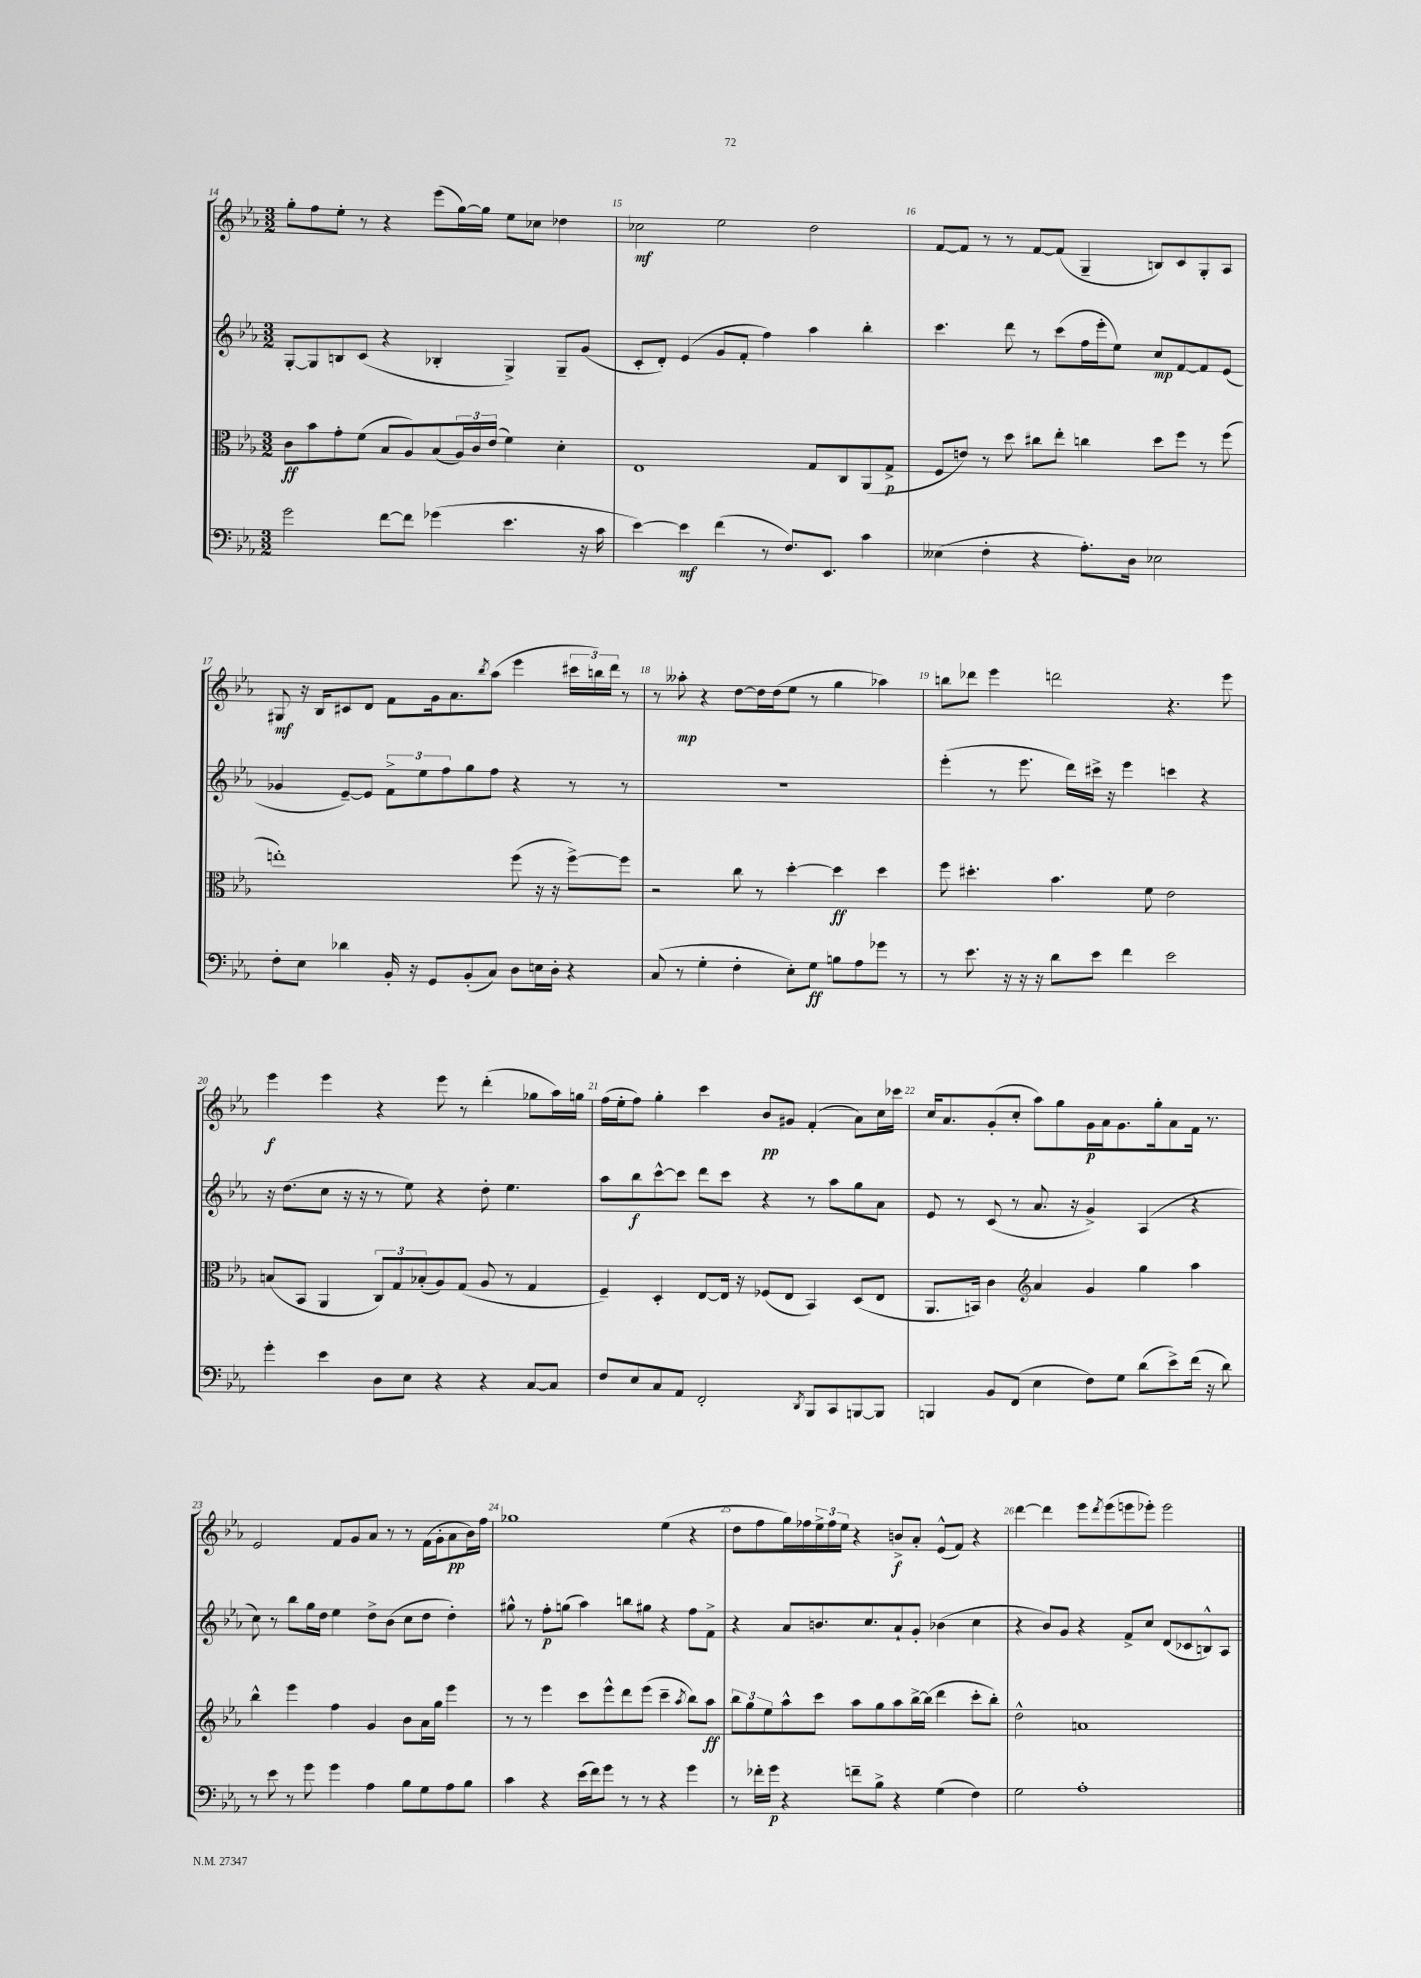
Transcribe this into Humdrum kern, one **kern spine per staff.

**kern	**kern	**kern	**kern
*staff4	*staff3	*staff2	*staff1
*clefF4	*clefC3	*clefG2	*clefG2
*k[b-e-a-]	*k[b-e-a-]	*k[b-e-a-]	*k[b-e-a-]
*M3/2	*M3/2	*M3/2	*M3/2
2g\	8c\L	[8G'/L	8gg'\L
.	8b-\	8G/]	8ff\
.	8g'\	8B/	8ee-'\J
.	(8f\J	(8c/J	8r
[8f\L	8B-/L	4r	4r
8f\]J	8A-/)	.	.
(4g-\	(8B-/	4B-'/	(8eee-\L
.	24A-/L)	.	[16gg\L)
.	24c/	.	.
.	.	.	16gg\]JJ
.	(24e-/JJ	.	.
4.e-\	4f\)	4G^/)	8ee-\L
.	.	.	8cc-\J
.	4d'\	8G~/L	4dd-\
16r	.	(8g/J	.
16c\	.	.	.
=	=	=	=
[4e-\)	1E-	8c'/L	2cc-\
.	.	8d'/J)	.
4e-\]	.	(4e-/	.
(4f\	.	8g/L	2ee-\
.	.	8f'/J	.
8r	.	4ff\)	.
8.F/L)	.	.	.
.	8G/L	4aa-\	2dd\
8.EE-/J	.	.	.
.	8C/	.	.
4c\	(8AA-/	4bb-'\	.
.	8G^/J	.	.
=	=	=	=
(4E--\	8F/L	4.ccc\	[8f/L
.	8e/J)	.	8f/]J
4F'\	8r	.	8r
.	8dd\	8ddd\	8r
4r	8cc#\L	8r	[8f/L
.	8ee-'\J	(8ccc\L	(8f/]J
8.A-'\L)	4cc\	16ff\L	4G~/
.	.	16eee-'\J	.
.	.	8ee-\J)	.
16D\Jk	.	.	.
2E-\	8dd\L	8cc/L	8B/L)
.	8ff\J	[8f/	8c/
.	8r	8f/]	8G'/
.	(8ff\	(8e-/J	8A-/J
=	=	=	=
8F'\L	1ee')	4g-/	8G#/
8E-\J	.	.	16r
.	.	.	16B-/LK
4d-\	.	[8e-~/L)	8c#/
.	.	8e-/]J	8d/J
16BB-'/	.	12f^\L	8f\L
16r	.	.	.
.	.	12ee-\	.
8GG/L	.	.	16g\k
.	.	12ff\	.
.	.	.	8.a-\
(8BB-'/	.	8gg\	.
.	.	.	8qbb-/
8C/J)	.	8ff\J	(8aa-\J
8D\L	(8ff\	4r	4eee-\
16E\L	16r	.	.
16D'\JJ	16r	.	.
4r	[8ff^\L)	8r	24ccc#\LL
.	.	.	24bb\)
.	.	.	24ddd\JJ
.	8ff\]J	8r	8r
=	=	=	=
(8C/	2r	1.r	8r
8r	.	.	8aa--'\
4G'\	.	.	4r
4F'\	8cc\	.	[8dd\L
.	8r	.	16dd\]L
.	.	.	(16dd\J
8E-'\L)	[4dd'\	.	8ee-\J
8G\J	.	.	8r
8B\L	4dd\]	.	4gg\
8A-\	.	.	.
8g-\J	4dd\	.	4aa-\)
8r	.	.	.
=	=	=	=
8r	8ff\	(4eee-'\	8bb\L
8.e-\	4.dd#'\	.	8ddd-\J
.	.	8r	4eee-\
16r	.	.	.
16r	.	8.eee-\	.
16r	.	.	.
8d\L	4.b-\	.	2ddd\
.	.	16ddd\LL)	.
8e-\J	.	16ccc#^\JJ	.
.	.	16r	.
4f\	.	4eee-\	.
.	8f\	.	.
2e-\	2e-\	4ccc\	4.r
.	.	4r	.
.	.	.	8eee-\
=	=	=	=
4g'\	(8B/L	16r	4eee-\
.	.	(8.dd\L	.
.	8BB-/J	.	.
4e-\	4AA-/	8cc\J	4eee-\
.	.	16r	.
.	.	16r	.
8D\L	12C/L)	8r	4r
.	12G/	.	.
8E-\J	.	8ee-\)	.
.	(12B-'/	.	.
4r	8A-/)	4r	8eee-\
.	(8G/J	.	8r
4r	8A-/	8dd'\	(4ddd'\
.	8r	4.ee-\	.
[8C/L	4G/	.	8gg-\L
8C/]J	.	.	16aa-\L)
.	.	.	16gg\JJ
=	=	=	=
8F/L	4F~/)	8aa-\L	(16ff\LL
.	.	.	16ee-'\J
8E-/	.	8bb-\	8ff\J)
8C/	4D'/	[8ccc^^\	4gg'\
8AA-/J	.	8ccc\]J	.
2FF'/	[8E-/L	8ddd\L	4ccc\
.	16E-/]Jk	8ccc\J	.
.	16r	.	.
.	(8F-/L	4r	8b-/L
.	8E-/J	.	8g#/J
8qDD/	.	.	.
8BBB-/L	4BB-/)	8r	(4f'/
8CC/	.	8aa-\L	.
[8BBB/	(8D/L	8gg\	8a-\L)
8BBB/]J	8E-/J	8a-\J	16cc\L
.	.	.	16ccc-\JJ
=	=	=	=
4BBB/	8.AA-/L	8e-/	16cc/LK
.	.	.	8.a-/
.	.	8r	.
.	16BB/Jk)	.	.
8BB-/L	4c\	(8c/	(8g'/
(8FF/J	.	8r	8cc'/J
*	*clefG2	*	*
4E-\	4a-/	8.a-/	8aa-\L)
.	.	.	8gg\
.	.	16r	.
8F\L)	4g/	4g^/)	16g\L
.	.	.	16a-\J
8G\J	.	.	8.g\
(8d\L	4gg\	(4A-/	.
.	.	.	16gg'\k
8e-^\)	.	.	8a-\
(16f\Jk	4aa-\	4r	16f\Jk
16r	.	.	8.r
8d\)	.	.	.
=	=	=	=
8r	4bb-^^\	8cc\)	2e-/
8e-\	.	8r	.
8r	4eee-\	8bb-\L	.
8g\	.	16gg\L	.
.	.	16dd\JJ	.
4g\	4ff\	4ee-\	8f/L
.	.	.	8g/
4A-\	4g/	8dd^\L	8a-/J
.	.	(8b-\J	8r
8B-\L	8b-\L	8cc\L	8r
8G\	16a-\L	8dd\J	(16f\LL
.	16gg\JJ	.	16g'\J
8A-\	4eee-\	4dd'\)	8a-\
8B-\J	.	.	16b-\L)
.	.	.	16ff\JJ
=	=	=	=
4c\	8r	8gg#^^\	1gg-
.	8r	8r	.
4r	4eee-\	8ff'\L	.
.	.	(8gg\J	.
(16e-\LL	8ccc\L	4aa-\)	.
16f\J)	.	.	.
8g\J	8eee-^^\	.	.
8r	8ddd\	8bb\L	.
8r	(8eee-\J	8gg#\J	.
4r	4ccc~\	4r	(4ee-\
.	8qaa-/	.	.
4g\	8bb-\L)	8ff\L	4r
.	8aa-\J	8f^\J	.
=	=	=	=
8r	12bb-\L	4r	8dd\L
.	12gg\	.	.
16f-'\LL	.	.	8ff\
.	12ee-\	.	.
16g\JJ	.	.	.
4r	8aa-^^\	8a-/L	16gg\L)
.	.	.	16ff-\
.	8ccc\J	8.b/	24ee-^\
.	.	.	24ff-\
.	.	.	24ee-\JJ
8f~\L	8aa-\L	.	4r
.	.	8.cc/	.
8B-^\J	8gg\	.	.
4r	8aa-\	8a-`/	8b^/L
.	[16bb-^\L	8g'/J	8a-'/J
.	(16bb-\]JJ	.	.
(4G\	4ddd\	(4b-\	(8e-^^/L
.	.	.	8f/J)
4F\)	8ccc'\L	4cc\	4r
.	8bb-'\J)	.	.
=	=	=	=
2G\	2dd^^\	4r	[4ddd\
.	.	8b-/L)	4ddd\]
.	.	8g/J	.
1A-'	1a	4r	8eee-\L
.	.	.	8qddd/
.	.	.	(8eee-\
.	.	8f^/L	8eee\
.	.	8cc/J	8eee-'\J)
.	.	(8d/L	2eee-\
.	.	8c-/	.
.	.	8B^^/)	.
.	.	8A-/J	.
==	==	==	==
*-	*-	*-	*-
